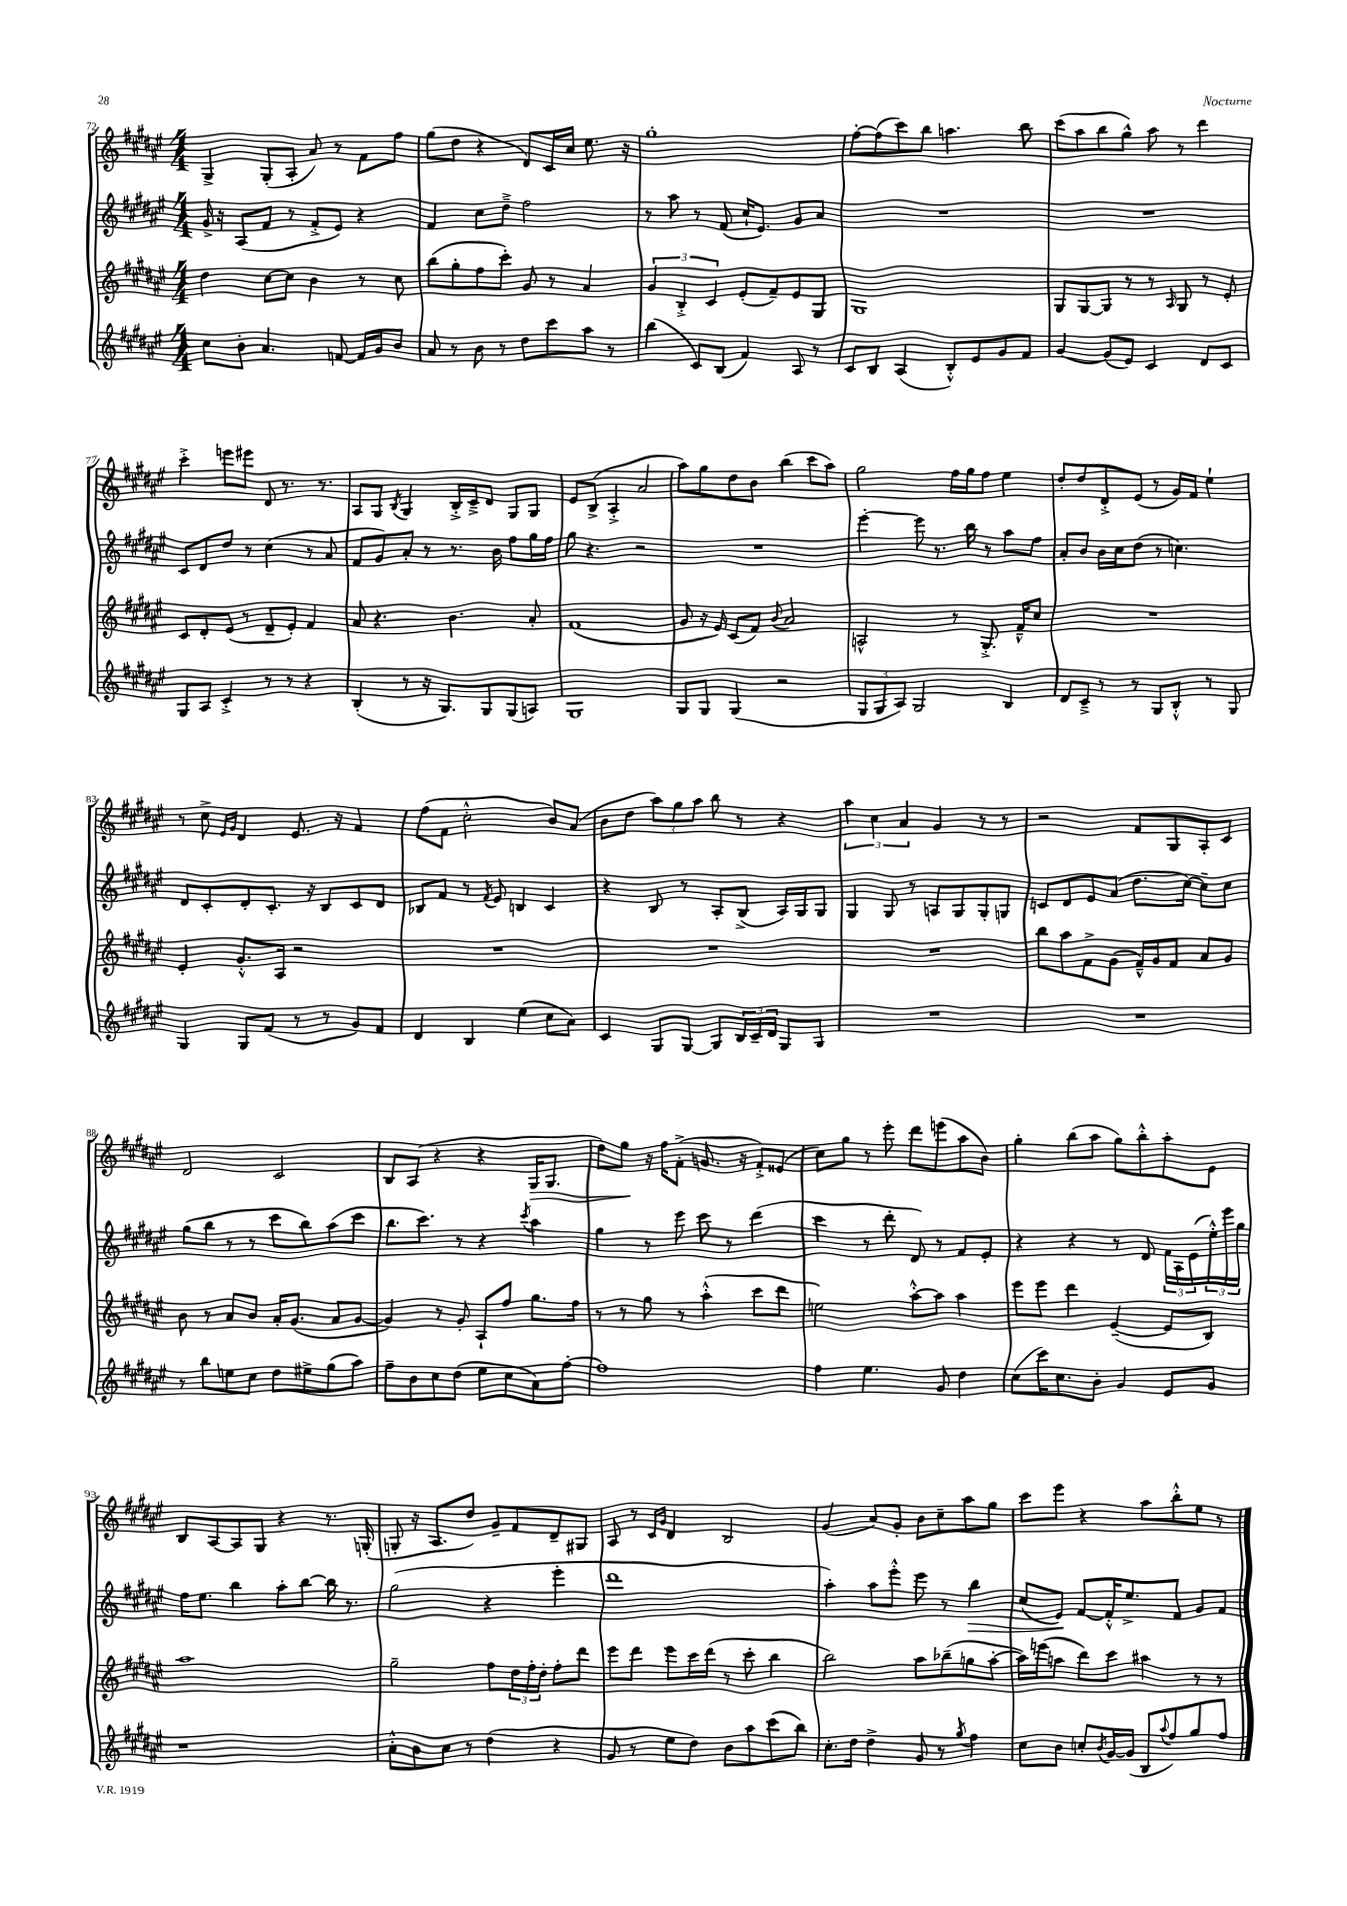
<<
\new StaffGroup <<
\new Staff = "s0" {
    \clef treble \key fis \major \numericTimeSignature \time 4/4
    gis4-> gis8-.( ais8-. ais'8) r8 fis'8 fis''8 |
    gis''8( dis''8 r4 dis'8) cis'16 cis''16 eis''8. r16 |
    gis''1-. |
    fis''8~-. fis''8( cis'''8) b''8 a''4. b''8 |
    cis'''8( ais''8 b''8 gis''8-^) ais''8 r8 dis'''4 |
    cis'''4-.-> e'''8 eis'''8 dis'8 r8. r8. |
    ais8 gis8 \acciaccatura { b8 } gis4 b16-.-> cis'16---> dis'8 gis8 gis8 |
    eis'8 b8->( ais4-.-> ais'2 |
    ais''8) gis''8 dis''8 b'8 b''4( cis'''8 ais''8) |
    gis''2 fis''16 gis''16 fis''8 eis''4 |
    dis''8-. dis''8 dis'8-.-> eis'8( r8 gis'16) fis'16 eis''4-! |
    r8 cis''8-> \grace { eis'16 gis'16 } dis'4 eis'8. r16 fis'4 |
    fis''8( fis'8 cis''2-.-^ b'8) ais'8( |
    b'8 dis''8 \tuplet 3/2 { ais''8) gis''8 ais''8 } b''8 r8 r4 |
    \tuplet 3/2 { ais''4 cis''4 ais'4 } gis'4 r8 r8 |
    r2 fis'8 gis8 ais8-. cis'8 |
    dis'2 cis'2 |
    b8 ais8( r4 r4 gis16\> gis8. |
    dis''8) gis''8\! r16 fis''16 fis'8-.->( g'8. r16 fis'8-.->) eisis'8( |
    cis''8) gis''8 r8 eis'''8-. dis'''8 e'''8( ais''8 b'8) |
    gis''4-. b''8( ais''8 gis''8) b''8-.-^ ais''8-. eis'8 |
    b8 ais8~ ais8 gis8 r4 r8. g16-.( |
    g8-. r16 ais8. dis''8) gis'8-- fis'8 dis'8-- gis8 |
    ais8 r8 \grace { cis'16 gis'16 } dis'4 b2 |
    gis'4( ais'8) gis'8-. b'8 cis''8-- ais''8 gis''8 |
    cis'''8 eis'''8 r4 ais''8 b''8-.-^ eis''8 r8 \bar "|." |
}
\new Staff = "s1" {
    \clef treble \key fis \major \numericTimeSignature \time 4/4
    gis'16-> r16 ais8( fis'8 r8 fis'8-.-> eis'8) r4 |
    fis'4 cis''8 dis''8---> fis''2 |
    r8 ais''8 r8 fis'8( cis''16-! eis'8.) gis'8 ais'8 |
    R1 |
    R1 |
    cis'8 dis'8 dis''8 r8 cis''4( r8 ais'8 |
    fis'8 gis'8) ais'8-. r8 r8. b'16 fis''8 gis''16 fis''16 |
    gis''8 r4. r2 |
    R1 |
    eis'''4~-. eis'''8 r8. b''16 r8 ais''8 fis''8 |
    ais'8-. b'8 b'16 cis''16 dis''8( r8 c''4.) |
    dis'8 cis'8-. dis'8-. cis'8.-. r16 b8 cis'8 dis'8 |
    bes8 fis'8 r8 \acciaccatura { fis'8 } eis'8 b4 cis'4 |
    r4 b8 r8 ais8-. b8->( ais16) gis16 gis8 |
    gis4 gis8 r8 a8 gis8 gis8-. g8 |
    c'8 dis'8 eis'8 ais'8( dis''8. cis''16~) cis''8-- cis''8 |
    gis''8( b''8 r8 r8 cis'''8 b''8) ais''8( cis'''8 |
    b''8. cis'''8.) r8 r4 \acciaccatura { cis'''8 } ais''4 |
    gis''4 r8 eis'''8 cis'''8 r8 dis'''4( |
    cis'''4 r8 dis'''8-. dis'8) r8 fis'8 eis'8-. |
    r4 r4 r8 dis'8 \tuplet 3/2 { fis'16 ais16 eis'16( } \tuplet 3/2 { eis''16-.-^) eis'''16 gis''16 } |
    fis''16 eis''8. b''4 ais''8-. b''8~ b''16 r8. |
    gis''2( r4 eis'''4-. |
    dis'''1 |
    ais''4-.) ais''8 eis'''8-.-^ eis'''8 r8 b''4\> |
    cis''8( eis'8\!) fis'8~ fis'16-.-^ eis''8.-> fis'8 gis'8 fis'8 \bar "|." |
}
\new Staff = "s2" {
    \clef treble \key fis \major \numericTimeSignature \time 4/4
    dis''4 cis''8~ cis''8 b'4 r8 cis''8 |
    b''8( gis''8-. fis''8 cis'''8-.) gis'8 r8 ais'4 |
    \tuplet 3/2 { gis'4 b4-.-> cis'4 } eis'8-.( fis'8--) eis'8 gis8 |
    gis1 |
    gis8 gis8~ gis8 r8 r8 \grace { ais16 } gis8 r8 eis'8-. |
    cis'8 dis'8-. eis'8( r8 dis'8-- eis'8-.) fis'4 |
    ais'8 r4. b'4. ais'8-. |
    fis'1( |
    gis'8 r16 eis'16) cis'8( fis'8) \appoggiatura { b'8 } ais'2 |
    a2-^ r8 gis8.-.-> fis'16---^ cis''8 |
    R1 |
    eis'4-. gis'8.-.-^ ais16 r2 |
    R1 |
    R1 |
    R1 |
    b''8 ais''8 fis'8-> gis'8( fis'16---^) gis'16 fis'8 ais'8 gis'8 |
    b'8 r8 ais'8 b'8 ais'16-. gis'8.( ais'8 gis'8~ |
    gis'4) r8 gis'8-. ais8-! fis''8 gis''8. fis''16 |
    r8 r8 gis''8 r8 ais''4-.-^( cis'''8 dis'''8 |
    e''2) ais''8~-.-^ ais''8 ais''4 |
    eis'''8 eis'''8 dis'''4 eis'4~--( eis'8 b8) |
    ais''1 |
    gis''2-- fis''8 \tuplet 3/2 { dis''16 fis''16-. dis''16-. } fis''8-. dis'''8 |
    eis'''8 dis'''8 eis'''8 cis'''16 dis'''16( r8 cis'''8-. b''4 |
    b''2) ais''8 bes''8--( g''8 ais''8~-. |
    ais''16) e'''16( a''8 dis'''8) cis'''8 ais''4 r8 r8 \bar "|." |
}
\new Staff = "s3" {
    \clef treble \key fis \major \numericTimeSignature \time 4/4
    cis''8 b'8-. ais'4. f'8~ f'16 gis'16 b'8 |
    ais'8 r8 b'8 r8 dis''8 cis'''8 ais''8 r8 |
    b''4( cis'8) b8( fis'4) ais8 r8 |
    cis'8 b8 ais4( b8-.-^) eis'8 gis'8 fis'8 |
    gis'4~ gis'8( eis'8) cis'4 dis'8 cis'8 |
    gis8 ais8 cis'4-.-> r8 r8 r4 |
    b4-.( r8 r16 gis8.) gis8 gis8( a8) |
    gis1 |
    gis8 gis8 gis4( r2 |
    \tuplet 3/2 { gis8 gis8 ais8) } gis2 b4 |
    dis'8 cis'8---> r8 r8 gis8 b8-.-^ r8 gis8 |
    gis4 gis8 fis'8( r8 r8 gis'8) fis'8 |
    dis'4 b4 eis''4( cis''8 ais'8) |
    cis'4 gis8 gis8~ gis8 \tuplet 3/2 { b16 cis'16-- dis'16 } gis8 gis8 |
    R1 |
    R1 |
    r8 b''8 e''8 cis''8 dis''8 eis''8-> gis''8( ais''8) |
    fis''8-- b'8 cis''8 dis''8( eis''8 cis''8 ais'8) fis''8~-. |
    fis''1 |
    fis''4 eis''4. gis'8 dis''4 |
    cis''8( cis'''16) cis''8. b'8-. gis'4 eis'8 gis'8 |
    r1 |
    ais'8-.-^ b'8 cis''8 r8 dis''4( r4 |
    gis'8 r8 eis''8 dis''8) b'8 ais''8 cis'''8( b''8) |
    cis''8.-. dis''16 dis''4-> gis'8 r8 \acciaccatura { gis''8 } fis''4 |
    cis''8 b'8 c''8-. \acciaccatura { b'8 } gis'16~ gis'16( b8 \appoggiatura { ais''8 } fis''8) gis''8 fis''8 \bar "|." |
}
>>
>>
\layout { \context { \Score currentBarNumber = #72 } }
